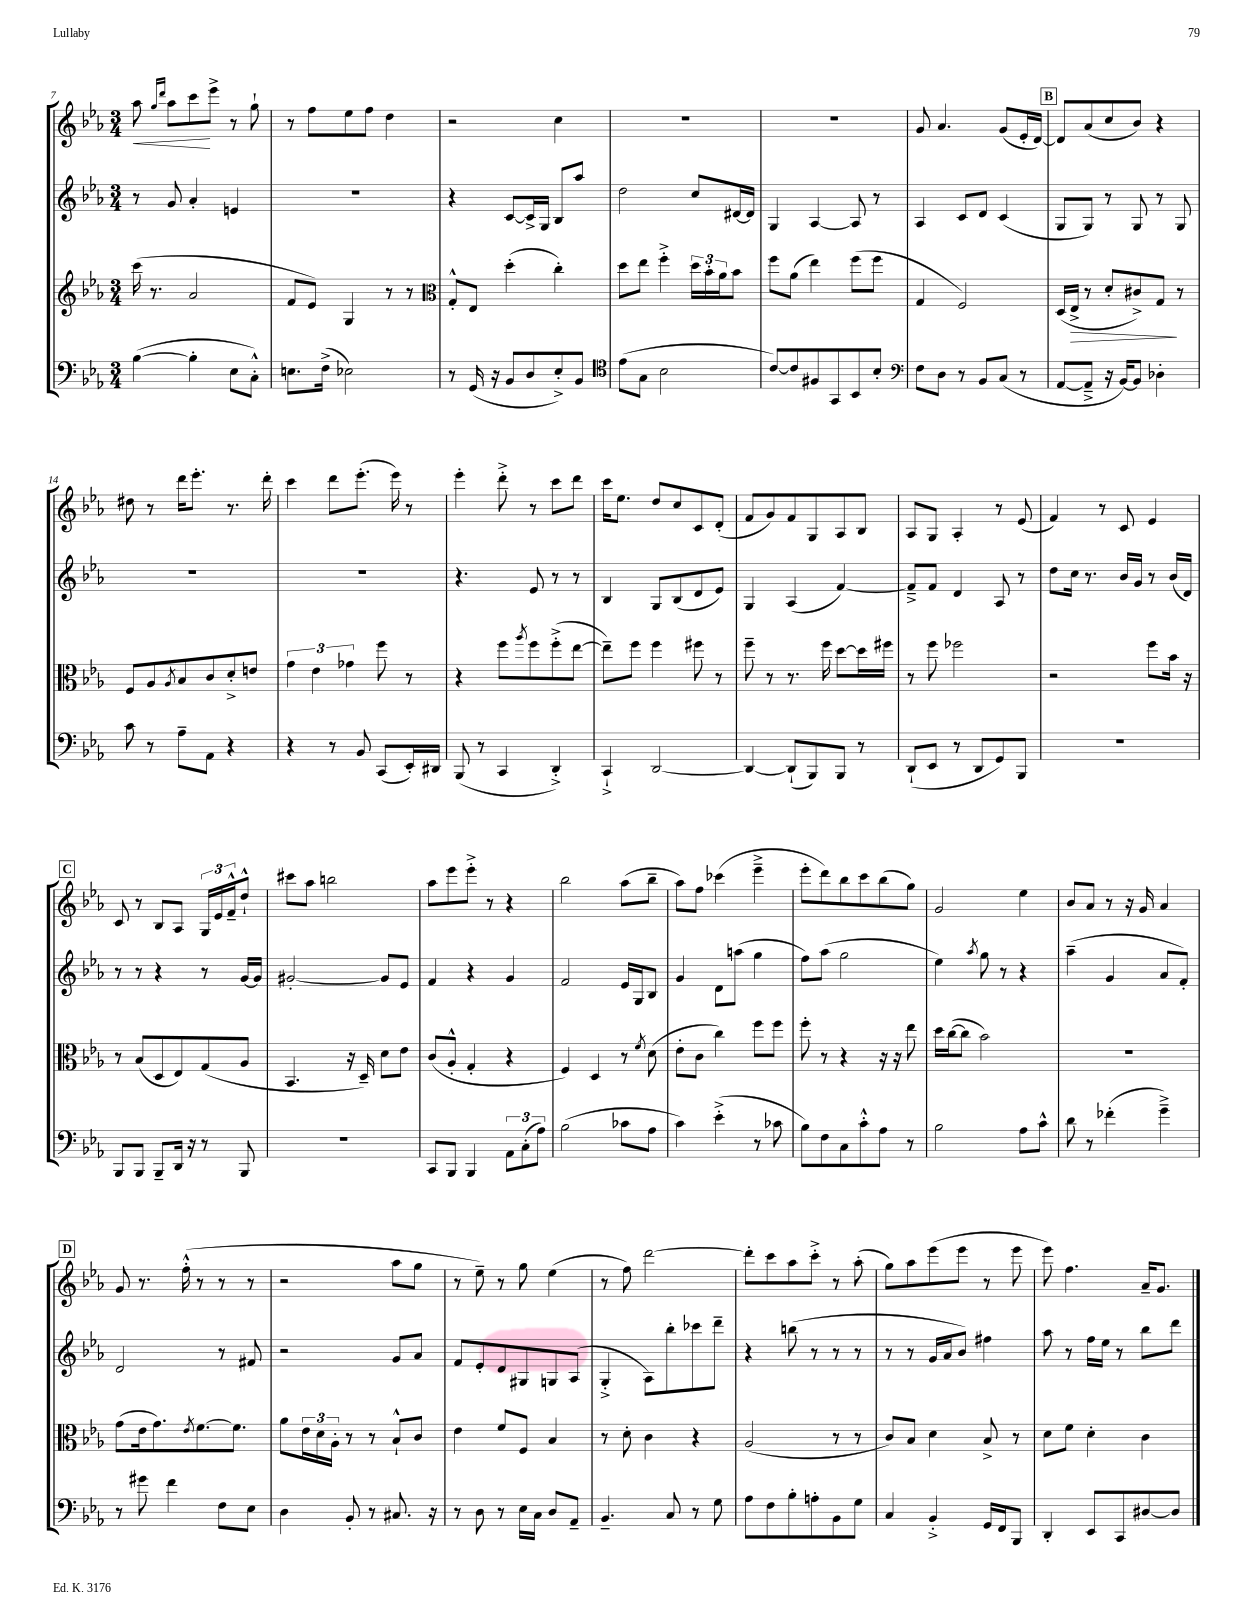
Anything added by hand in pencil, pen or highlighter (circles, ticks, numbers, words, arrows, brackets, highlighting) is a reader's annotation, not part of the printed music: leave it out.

**kern	**kern	**dynam	**kern	**kern	**dynam
*part4	*part3	*part3	*part2	*part1	*part1
*staff4	*staff3	*staff3	*staff2	*staff1	*staff1
*clefF4	*clefG2	*	*clefG2	*clefG2	*
*k[b-e-a-]	*k[b-e-a-]	*	*k[b-e-a-]	*k[b-e-a-]	*
*M3/4	*M3/4	*	*M3/4	*M3/4	*
=7	=7	=7	=7	=7	=7
!	!	!	!	!	!LO:HP:b
([4B-\	(16ccc\	.	8r	8aa-\	<
.	8.r	.	.	.	.
.	.	.	.	16qqgg/LL	.
.	.	.	.	16qqddd/JJ	.
.	.	.	8g/	8aa-\L	.
4B-'\]	2a-/	.	4a-'/	8ccc\	.
.	.	.	.	8eee-^\J	[
8E-\L	.	.	4en/	8r	.
8C'^^\J)	.	.	.	8gg`\	.
=8	=8	=8	=8	=8	=8
8.En\L	8f/L	.	2.r	8r	.
.	8e-/J)	.	.	8ff\L	.
(16F^\Jk	.	.	.	.	.
2E-X\)	4G/	.	.	8ee-\	.
.	.	.	.	8ff\J	.
.	8r	.	.	4dd\	.
.	8r	.	.	.	.
=9	=9	=9	=9	=9	=9
*	*clefC3	*	*	*	*
8r	8G'^^/L	.	4r	2r	.
(16GG/	8E-/J	.	.	.	.
16r	.	.	.	.	.
8BB-/L	(4dd'\	.	[8c/L	.	.
8D/	.	.	16c^/L]	.	.
.	.	.	16G/JJ	.	.
8E-'^/)	4cc'\)	.	8B-/L	4cc\	.
8BB-/J	.	.	8aa-/J	.	.
=10	=10	=10	=10	=10	=10
*clefC4	*	*	*	*	*
(8e-\L	8dd\L	.	2dd\	2.r	.
8G\J	8ee-\J	.	.	.	.
2B-\	4ff'^\	.	.	.	.
.	24dd\LL	.	8cc/L	.	.
.	24b-'\	.	.	.	.
.	24a-\J	.	.	.	.
.	8b-\J	.	[16d#X/L	.	.
.	.	.	16d#/JJ]	.	.
=11	=11	=11	=11	=11	=11
[8c/L)	8ff\L	.	4G/	2.r	.
8c/]	(8a-\J	.	.	.	.
8F#X/	4ee-\)	.	[4A-/	.	.
8GG/	.	.	.	.	.
8BB-/	(8ff\L	.	8A-/]	.	.
8B-'/J	8ff\J	.	8r	.	.
=12	=12	=12	=12	=12	=12
*clefF4	*	*	*	*	*
8F\L	4G/	.	4A-/	8g/	.
8D\J	.	.	.	4.a-/	.
8r	2F/)	.	8c/L	.	.
8BB-/L	.	.	8d/J	.	.
(8C/J	.	.	(4c/	(8g/L	.
8r	.	.	.	16e-'/L	.
.	.	.	.	[16d/JJ)	.
!!LO:REH:place=s1:t=B
=13	=13	=13	=13	=13	=13
[8AA-/L	(16D/LL	.	8G/L	8d/L]	.
!	!	!LO:HP:b	!	!	!
.	16E-^/JJ	>	.	.	.
8AA-~^/J]	8r	.	8G/J)	(8a-/	.
16r	8d'/L	.	8r	8cc/	.
[16BB-/KL)	.	.	.	.	.
8BB-/J]	8c#X^/)	.	8G/	8b-/J)	.
4D-X'\	8G/J	.	8r	4r	.
.	8r	]	8G/	.	.
!!LO:LB:g=z
=14	=14	=14	=14	=14	=14
8c\	8F/L	.	2.r	8dd#X\	.
8r	8A-/	.	.	8r	.
.	8qA-/	.	.	.	.
8A-~\L	8B-/	.	.	16ddd\KL	.
.	.	.	.	8.eee-'\J	.
8AA-\J	8c/	.	.	.	.
4r	8d'^/	.	.	8.r	.
.	8en/J	.	.	.	.
.	.	.	.	16ddd'\	.
=15	=15	=15	=15	=15	=15
4r	6g\	.	2.r	4ccc\	.
.	6e-\	.	.	.	.
8r	.	.	.	8ddd\L	.
.	6g-X\	.	.	.	.
8BB-/	.	.	.	(8.eee-'\J	.
(8CC/L	8ff\	.	.	.	.
.	.	.	.	16eee-\)	.
16EE-'/L)	8r	.	.	8r	.
16DD#X/JJ	.	.	.	.	.
=16	=16	=16	=16	=16	=16
(8BBB-/	4r	.	4.r	4eee-'\	.
8r	.	.	.	.	.
4CC/	8ff\L	.	.	8ddd'^\	.
.	8qaa-/	.	.	.	.
.	8ff\	.	8e-/	8r	.
4DD'^/)	(8ff'^\	.	8r	8ccc\L	.
.	[8ee-\J	.	8r	8ddd\J	.
=17	=17	=17	=17	=17	=17
4CC`^/	8ee-~\L])	.	4B-/	16ccc\KL	.
.	.	.	.	8.ee-\J	.
.	8ff\J	.	.	.	.
[2DD/	4ff\	.	8G/L	8dd/L	.
.	.	.	(8B-/	8cc/	.
.	8ff#X\	.	8d/	8c/	.
.	8r	.	8e-/J)	(8d'/J	.
=18	=18	=18	=18	=18	=18
4DD/_	8ff~\	.	4G/	8f/L	.
.	8r	.	.	8g/)	.
(8DD`/L]	8.r	.	(4A-/	8f/	.
8BBB-/)	.	.	.	8G/	.
.	16ff\	.	.	.	.
8BBB-/J	[8dd\L	.	[4f/)	8A-/	.
8r	16dd\L]	.	.	8B-/J	.
.	16ff#X\JJ	.	.	.	.
=19	=19	=19	=19	=19	=19
(8DD`/L	8r	.	8f~^/L]	8A-/L	.
8EE-/J	8ff\	.	8f/J	8G/J	.
8r	2ff-X\	.	4d/	4A-'/	.
8DD/L	.	.	.	.	.
8GG/)	.	.	8A-/	8r	.
8BBB-/J	.	.	8r	(8e-/	.
=20	=20	=20	=20	=20	=20
2.r	2r	.	8dd\L	4f/)	.
.	.	.	16cc\Jk	.	.
.	.	.	8.r	.	.
.	.	.	.	8r	.
.	.	.	16b-/LL	8c/	.
.	.	.	16g/JJ	.	.
.	8ff\L	.	8r	4e-/	.
.	16b-\Jk	.	(16b-/LL	.	.
.	16r	.	16d/JJ)	.	.
!!LO:LB:g=z
!!LO:REH:place=s1:t=C
=21	=21	=21	=21	=21	=21
8BBB-/L	8r	.	8r	8c/	.
8BBB-/J	(8B-/L	.	8r	8r	.
8BBB-~/L	8D/	.	4r	8B-/L	.
16DD/Jk	8E-/)	.	.	8A-/J	.
16r	.	.	.	.	.
8r	(8G/	.	8r	24G/LL	.
.	.	.	.	24e-/	.
.	.	.	.	24f~^^/J	.
8BBB-/	8A-/J	.	[16g/LL	8dd`^^/J	.
.	.	.	16g/JJ]	.	.
=22	=22	=22	=22	=22	=22
2.r	4.BB-/	.	[2g#X'/	8ccc#X\L	.
.	.	.	.	8aa-\J	.
.	.	.	.	2bbn\	.
.	16r	.	.	.	.
.	16D~/)	.	.	.	.
.	8d\L	.	8g#/L]	.	.
.	8e-\J	.	8e-/J	.	.
=23	=23	=23	=23	=23	=23
8CC/L	(8c/L	.	4f/	8aa-\L	.
8BBB-/J	8A-'^^/J	.	.	8eee-\	.
4BBB-/	4G'/	.	4r	8eee-'^\J	.
.	.	.	.	8r	.
12AA-\L	4r	.	4g/	4r	.
(12C'\	.	.	.	.	.
12A-\J)	.	.	.	.	.
=24	=24	=24	=24	=24	=24
(2B-\	4F/)	.	2f/	2bb-\	.
.	4D/	.	.	.	.
8c-X\L	8r	.	16e-/LL	(8aa-\L	.
.	.	.	16G/J	.	.
.	8qf/	.	.	.	.
8A-\J	(8d\	.	8B-/J	8bb-~\J	.
=25	=25	=25	=25	=25	=25
4c\)	8e-'\L	.	4g/	8aa-\L)	.
.	8c\J	.	.	8ff\J	.
(4e-'^\	4cc\)	.	8d\L	(4ccc-X\	.
.	.	.	(8aan\J	.	.
8r	8ff\L	.	4gg\	4eee-~^\	.
8c-X\	8ff\J	.	.	.	.
=26	=26	=26	=26	=26	=26
8B-\L)	8ff'\	.	8ff\L)	8eee-'\L	.
8F\	8r	.	(8aa-\J	8ddd\)	.
8C\	4r	.	2gg\	8bb-\	.
8c'^^\	.	.	.	8ccc\	.
8A-\J	16r	.	.	(8bb-\	.
.	16r	.	.	.	.
8r	8ee-\	.	.	8gg\J)	.
=27	=27	=27	=27	=27	=27
2B-\	16dd\LL	.	4ee-\)	2g/	.
.	([16cc\J	.	.	.	.
.	8cc\J]	.	.	.	.
.	.	.	8qaa-/	.	.
.	2b-\)	.	8gg\	.	.
.	.	.	8r	.	.
8A-\L	.	.	4r	4ee-\	.
8c^^\J	.	.	.	.	.
=28	=28	=28	=28	=28	=28
8d\	2.r	.	(4aa-~\	8b-/L	.
8r	.	.	.	8a-/J	.
(4f-X'\	.	.	4g/	8r	.
.	.	.	.	16r	.
.	.	.	.	16g/	.
4g~^\)	.	.	8a-/L	4a-/	.
.	.	.	8f'/J)	.	.
!!LO:LB:g=z
!!LO:REH:place=s1:t=D
=29	=29	=29	=29	=29	=29
8r	(8g\L	.	2d/	8g/	.
8g#X\	16e-\k	.	.	8.r	.
.	8.g\)	.	.	.	.
4f\	.	.	.	.	.
.	.	.	.	(16ff'^^\	.
.	8qe-/	.	.	.	.
.	[8.f\	.	.	8r	.
8F\L	.	.	8r	8r	.
.	8.f\J]	.	.	.	.
8E-\J	.	.	8f#X/	8r	.
=30	=30	=30	=30	=30	=30
4D\	8a-\L	.	2r	2r	.
.	24e-\L	.	.	.	.
.	24d\	.	.	.	.
.	24A-'\JJ	.	.	.	.
8BB-'/	8r	.	.	.	.
8r	8r	.	.	.	.
8.C#X/	8B-`^^/L	.	8g/L	8aa-\L	.
.	8c/J	.	8a-/J	8gg\J	.
16r	.	.	.	.	.
=31	=31	=31	=31	=31	=31
8r	4e-\	.	8f/L	8r	.
8D\	.	.	8e-'/	8ee-~\)	.
8r	8f/L	.	8d/	8r	.
16E-\LL	8F/J	.	8G#X/	8gg\	.
16C\JJ	.	.	.	.	.
8D/L	4B-/	.	8Gn/	(4ee-\	.
8AA-~/J	.	.	(8A-/J	.	.
=32	=32	=32	=32	=32	=32
4.BB-~/	8r	.	4G'^/	8r	.
.	8d'\	.	.	8ff\)	.
.	4c\	.	8A-\L)	[2ddd\	.
8C/	.	.	8bb-'\	.	.
8r	4r	.	8ccc-X\	.	.
8G\	.	.	8ddd~\J	.	.
=33	=33	=33	=33	=33	=33
8A-\L	(2A-/	.	4r	8ddd'\L]	.
8F\	.	.	.	8ccc\	.
8B-'\	.	.	(8bbn\	8aa-\	.
8An'\	.	.	8r	8ccc'^\J	.
8BB-\	8r	.	8r	8r	.
8G\J	8r	.	8r	(8aa-'\	.
=34	=34	=34	=34	=34	=34
4C/	8c/L)	.	8r	8gg\L)	.
.	8B-/J	.	8r	8aa-\	.
4BB-'^/	4d\	.	16g/LL	(8eee-\	.
.	.	.	16a-/J	.	.
.	.	.	8b-/J)	8eee-\J	.
16GG/LL	8B-^/	.	4ff#X\	8r	.
16FF/J	.	.	.	.	.
8BBB-/J	8r	.	.	8eee-\	.
=35	=35	=35	=35	=35	=35
4DD'/	8d\L	.	8aa-\	8eee-\)	.
.	8f\J	.	8r	4.ff\	.
8EE-/L	4d'\	.	16ff\LL	.	.
.	.	.	16ee-\JJ	.	.
8CC/	.	.	8r	.	.
[8D#X/	4c\	.	8bb-\L	16a-~/KL	.
.	.	.	.	8.g/J	.
8D#/J]	.	.	8ddd\J	.	.
==	==	==	==	==	==
*-	*-	*-	*-	*-	*-
